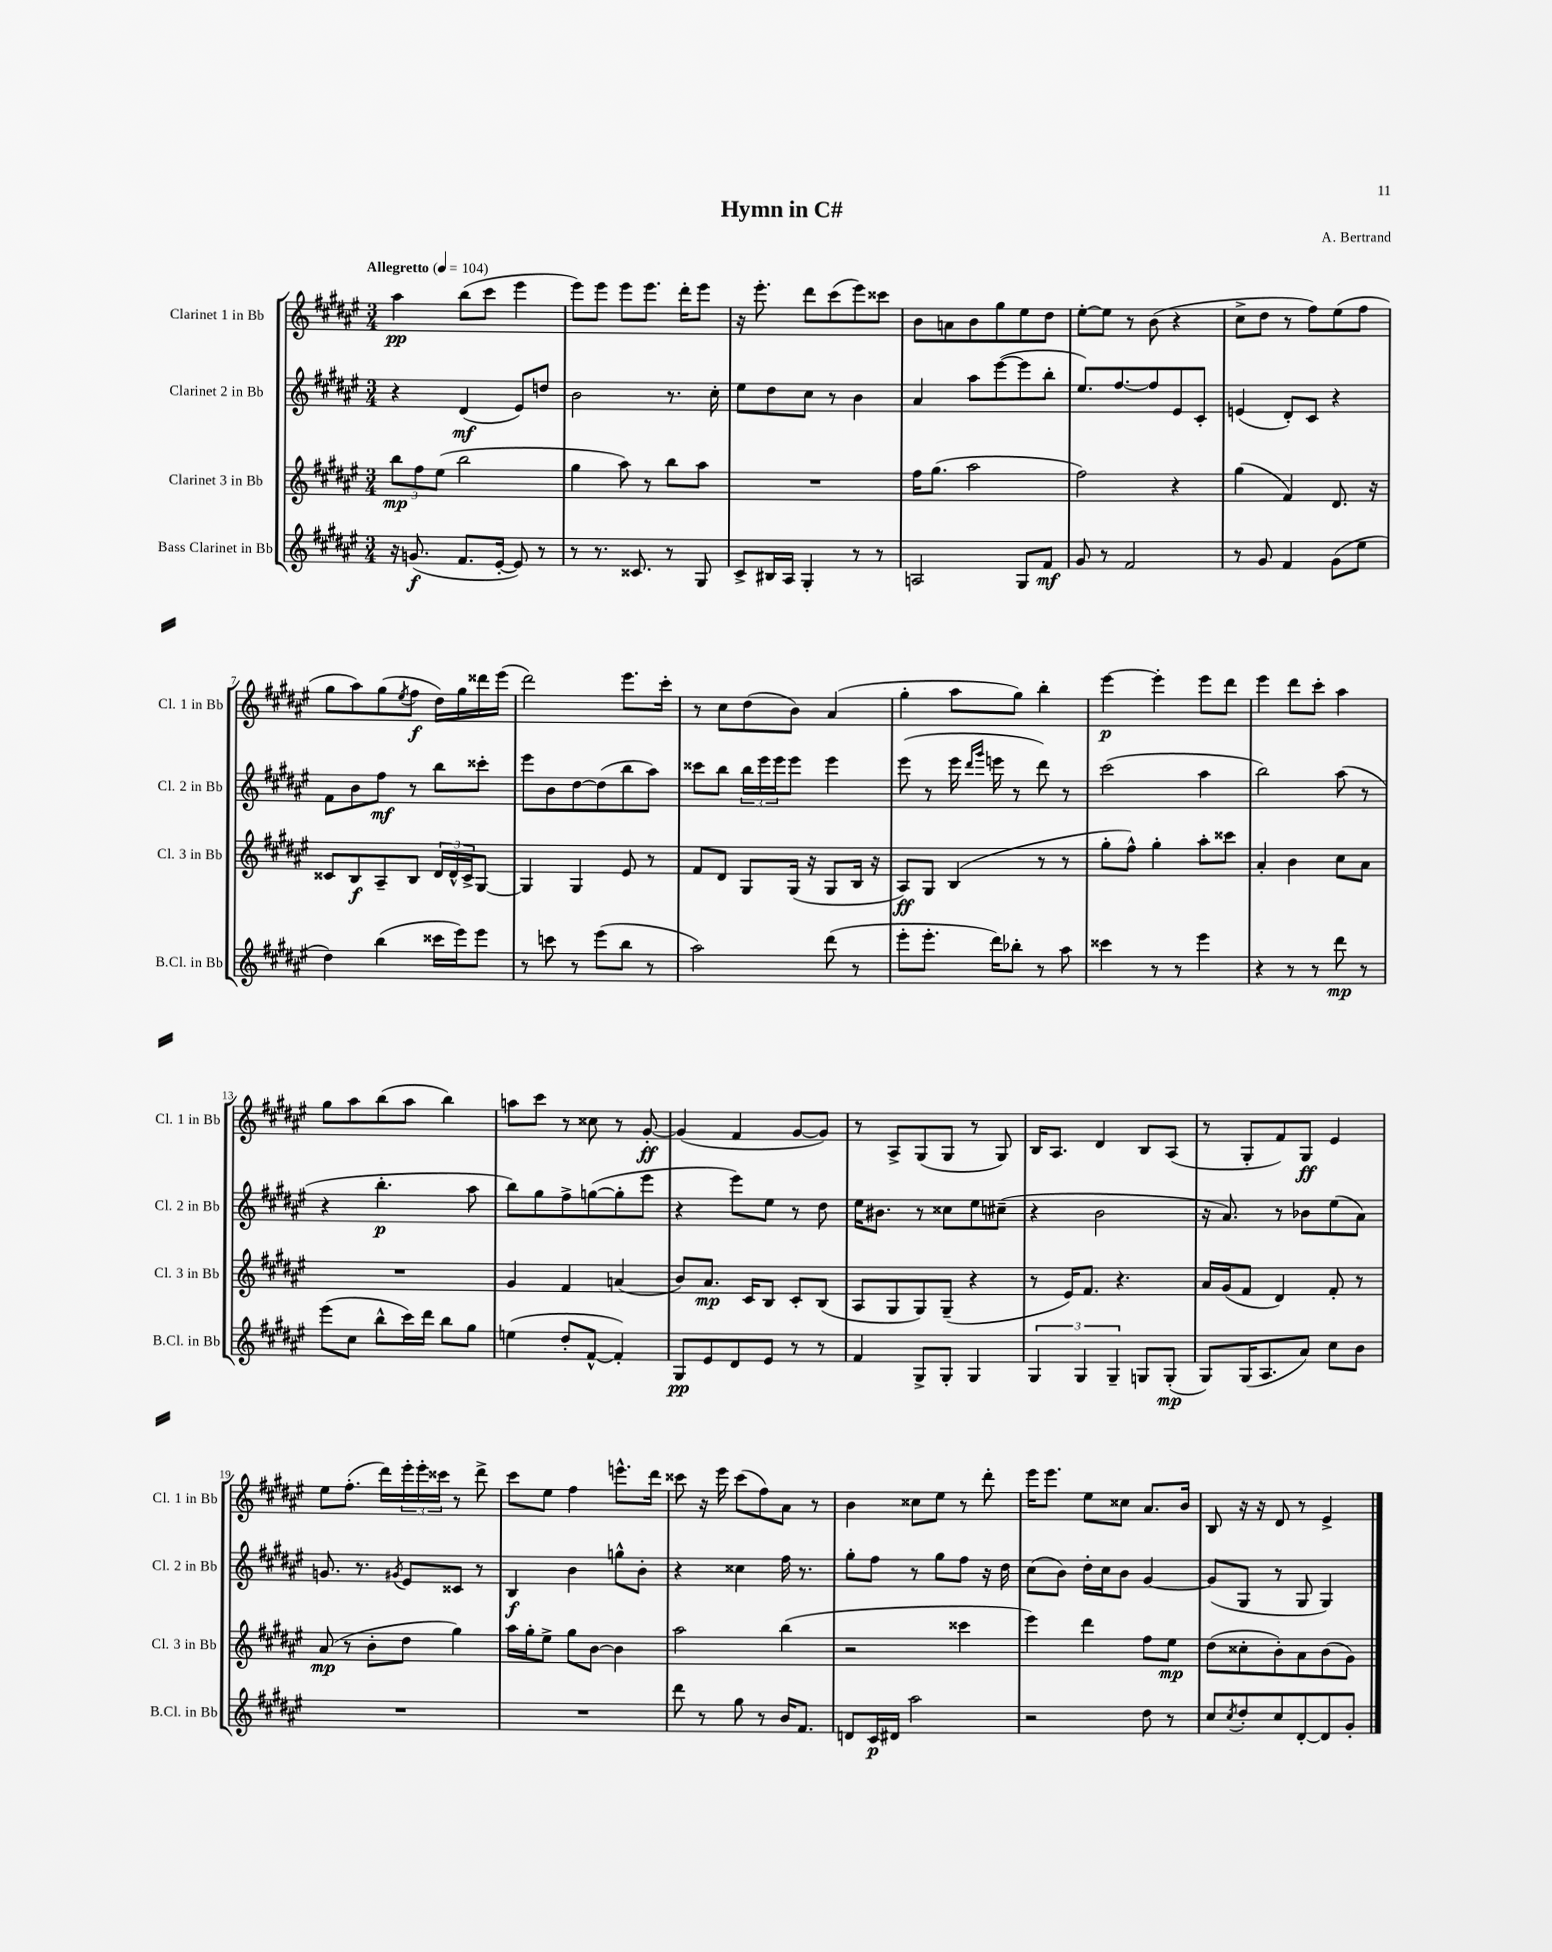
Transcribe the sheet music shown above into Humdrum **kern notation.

**kern	**dynam	**kern	**dynam	**kern	**dynam	**kern	**dynam
*part4	*part4	*part3	*part3	*part2	*part2	*part1	*part1
*staff4	*staff4	*staff3	*staff3	*staff2	*staff2	*staff1	*staff1
*I"Bass Clarinet in Bb	*	*I"Clarinet 3 in Bb	*	*I"Clarinet 2 in Bb	*	*I"Clarinet 1 in Bb	*
*I'B.Cl. in Bb	*	*I'Cl. 3 in Bb	*	*I'Cl. 2 in Bb	*	*I'Cl. 1 in Bb	*
*clefG2	*	*clefG2	*	*clefG2	*	*clefG2	*
*k[f#c#g#d#a#e#]	*	*k[f#c#g#d#a#e#]	*	*k[f#c#g#d#a#e#]	*	*k[f#c#g#d#a#e#]	*
*M3/4	*	*M3/4	*	*M3/4	*	*M3/4	*
*MM104	*	*MM104	*	*MM104	*	*MM104	*
=1	=1	=1	=1	=1	=1	=1	=1
!	!	!	!	!	!	!LO:TX:a:B:t=Allegretto	!
16r	.	12bb\L	mp	4r	.	4aa#\	pp
(8.gn/	f	.	.	.	.	.	.
.	.	12ff#\	.	.	.	.	.
.	.	(12ee#\J	.	.	.	.	.
8.f#/L	.	2bb\	.	(4d#/	mf	(8bb\L	.
.	.	.	.	.	.	8ccc#\J	.
[16e#'/Jk	.	.	.	.	.	.	.
8e#/])	.	.	.	8e#/L)	.	4eee#\	.
8r	.	.	.	8ddn/J	.	.	.
=2	=2	=2	=2	=2	=2	=2	=2
8r	.	4gg#\	.	2b\	.	8eee#\L)	.
8.r	.	.	.	.	.	8eee#\J	.
.	.	8aa#\)	.	.	.	8eee#\L	.
8.c##X/	.	.	.	.	.	.	.
.	.	8r	.	.	.	8.eee#\J	.
8r	.	8bb\L	.	8.r	.	.	.
.	.	.	.	.	.	16ddd#'\KL	.
8G#/	.	8aa#\J	.	.	.	8eee#\J	.
.	.	.	.	16cc#'\	.	.	.
=3	=3	=3	=3	=3	=3	=3	=3
8c#^/L	.	2.r	.	8ee#\L	.	16r	.
.	.	.	.	.	.	8.eee#'\	.
16B#X/L	.	.	.	8dd#\	.	.	.
16A#/JJ	.	.	.	.	.	.	.
4G#'/	.	.	.	8cc#\J	.	8ddd#\L	.
.	.	.	.	8r	.	(8ccc#\	.
8r	.	.	.	4b\	.	8eee#\)	.
8r	.	.	.	.	.	8ccc##X\J	.
=4	=4	=4	=4	=4	=4	=4	=4
2An/	.	16ff#\KL	.	4a#/	.	8b\L	.
.	.	(8.gg#\J	.	.	.	.	.
.	.	.	.	.	.	8an\	.
.	.	2aa#\	.	8aa#\L	.	8b\	.
.	.	.	.	([8eee#\	.	8gg#\	.
8G#/L	.	.	.	8eee#\]	.	8ee#\	.
8f#/J	mf	.	.	8bb'\J	.	8dd#\J	.
=5	=5	=5	=5	=5	=5	=5	=5
8g#/	.	2ff#\)	.	8.ee#/L)	.	[8ee#'\L	.
8r	.	.	.	.	.	8ee#\J]	.
.	.	.	.	[8.ff#/	.	.	.
2f#/	.	.	.	.	.	8r	.
.	.	.	.	8ff#/]	.	(8b\	.
.	.	4r	.	8e#/	.	4r	.
.	.	.	.	8c#'/J	.	.	.
=6	=6	=6	=6	=6	=6	=6	=6
8r	.	(4gg#\	.	(4en/	.	8cc#^\L	.
8g#/	.	.	.	.	.	8dd#\J	.
4f#/	.	4f#/)	.	8d#'/L)	.	8r	.
.	.	.	.	8c#/J	.	8ff#\L)	.
(8g#\L	.	8.d#/	.	4r	.	(8ee#\	.
8ee#\J	.	.	.	.	.	8ff#\J	.
.	.	16r	.	.	.	.	.
!!LO:LB:g=z
=7	=7	=7	=7	=7	=7	=7	=7
4dd#\)	.	8c##X/L	.	8f#\L	.	8gg#\L	.
.	.	8B/	f	8b\	.	8aa#\)	.
(4bb\	.	8A#~/	.	8ff#\J	mf	(8gg#\	.
.	.	.	.	.	.	8qee#/	.
.	.	8B/J	.	8r	.	8ff#\J	f
16ccc##X\LL	.	24d#/LL	.	8bb\L	.	16dd#\LL)	.
.	.	24d#^^/	.	.	.	.	.
16eee#\J)	.	.	.	.	.	16gg#\	.
.	.	24c##^/J	.	.	.	.	.
8eee#\J	.	[8G#/J	.	8ccc##X'\J	.	16ddd##X\	.
.	.	.	.	.	.	(16eee#\JJ	.
=8	=8	=8	=8	=8	=8	=8	=8
8r	.	4G#/]	.	8eee#\L	.	2ddd#\)	.
8cccn\	.	.	.	8b\	.	.	.
8r	.	4G#/	.	[8dd#\	.	.	.
(8eee#\L	.	.	.	(8dd#\]	.	.	.
8bb\J	.	8e#/	.	8bb\	.	8.eee#\L	.
8r	.	8r	.	8aa#\J)	.	.	.
.	.	.	.	.	.	16ccc#'\Jk	.
=9	=9	=9	=9	=9	=9	=9	=9
2aa#\)	.	8f#/L	.	8ccc##X\L	.	8r	.
.	.	8d#/J	.	8bb\J	.	8cc#\L	.
.	.	8G#/L	.	24bb\LL	.	(8dd#\	.
.	.	.	.	24eee#\	.	.	.
.	.	.	.	24eee#\J	.	.	.
.	.	(16G#/Jk	.	8eee#\J	.	8b\J)	.
.	.	16r	.	.	.	.	.
(8ddd#\	.	8G#/L	.	4eee#\	.	(4a#/	.
8r	.	16B/Jk	.	.	.	.	.
.	.	16r	.	.	.	.	.
=10	=10	=10	=10	=10	=10	=10	=10
8eee#'\L	.	8A#/L)	ff	(8eee#\	.	4gg#'\	.
8.eee#'\J	.	8G#/J	.	8r	.	.	.
.	.	(4B/	.	16eee#\	.	8aa#\L	.
.	.	.	.	16qqddd#/LL	.	.	.
.	.	.	.	16qqggg#/JJ	.	.	.
16ddd#\KL)	.	.	.	16eeen\	.	.	.
8bb-X'\J	.	.	.	8r	.	8gg#\J)	.
8r	.	8r	.	8ddd#\)	.	4bb'\	.
8aa#\	.	8r	.	8r	.	.	.
=11	=11	=11	=11	=11	=11	=11	=11
4ccc##X\	.	8gg#'\L	.	(2ccc#\	.	[4eee#\	p
.	.	8ff#^^\J)	.	.	.	.	.
8r	.	4gg#'\	.	.	.	4eee#'\]	.
8r	.	.	.	.	.	.	.
4eee#\	.	8aa#'\L	.	4aa#\	.	8eee#\L	.
.	.	8ccc##X\J	.	.	.	8ddd#\J	.
=12	=12	=12	=12	=12	=12	=12	=12
4r	.	4a#'/	.	2bb\)	.	4eee#\	.
8r	.	4b\	.	.	.	8ddd#\L	.
8r	.	.	.	.	.	8ccc#'\J	.
8ddd#\	mp	8cc#\L	.	(8aa#\	.	4aa#\	.
8r	.	8a#\J	.	8r	.	.	.
!!LO:LB:g=z
=13	=13	=13	=13	=13	=13	=13	=13
(8eee#\L	.	2.r	.	4r	.	8gg#\L	.
8cc#\J	.	.	.	.	.	8aa#\	.
8bb^^\L	.	.	.	4.bb'\	p	(8bb\	.
16ccc#\L)	.	.	.	.	.	8aa#\J	.
16ddd#\JJ	.	.	.	.	.	.	.
8bb\L	.	.	.	.	.	4bb\)	.
8gg#\J	.	.	.	8aa#\	.	.	.
=14	=14	=14	=14	=14	=14	=14	=14
(4een\	.	4g#/	.	8bb\L)	.	8aan\L	.
.	.	.	.	8gg#\	.	8ccc#\J	.
8dd#'/L	.	4f#/	.	8ff#^\	.	8r	.
[8f#^^/J	.	.	.	([8ggn\	.	8cc##X\	.
4f#'/])	.	(4an/	.	8gg'\]	.	8r	.
.	.	.	.	8eee#\J	.	[8g#'/	ff
=15	=15	=15	=15	=15	=15	=15	=15
8G#/L	pp	8b/L)	.	4r	.	(4g#/]	.
8e#/	.	8.a#/J	mp	.	.	.	.
8d#/	.	.	.	8eee#\L)	.	4f#/	.
.	.	16c#/KL	.	.	.	.	.
8e#/J	.	8B/J	.	8ee#\J	.	.	.
8r	.	8c#'/L	.	8r	.	[8g#/L	.
8r	.	(8B/J	.	8dd#\	.	8g#/J])	.
=16	=16	=16	=16	=16	=16	=16	=16
4f#/	.	8A#/L	.	16ee#\KL	.	8r	.
.	.	.	.	8.b#X\J	.	.	.
.	.	8G#/	.	.	.	8A#^/L	.
8G#^/L	.	8G#/)	.	8r	.	(8G#/	.
8G#'/J	.	(8G#~/J	.	8cc##X\L	.	8G#/J	.
4G#/	.	4r	.	8ee#\	.	8r	.
.	.	.	.	(8cc#X~\J	.	8G#/)	.
=17	=17	=17	=17	=17	=17	=17	=17
6G#/	.	8r	.	4r	.	16B/KL	.
.	.	.	.	.	.	8.A#/J	.
.	.	16e#/KL)	.	.	.	.	.
6G#/	.	.	.	.	.	.	.
.	.	8.f#/J	.	.	.	.	.
.	.	.	.	2b\	.	4d#/	.
6G#~/	.	.	.	.	.	.	.
.	.	4.r	.	.	.	.	.
8Gn/L	.	.	.	.	.	8B/L	.
(8G'/J	mp	.	.	.	.	(8A#/J	.
=18	=18	=18	=18	=18	=18	=18	=18
8G#/L)	.	16a#/LL	.	16r	.	8r	.
.	.	(16g#/J	.	8.a#/)	.	.	.
(16G#/K	.	8f#/J	.	.	.	8G#'/L	.
8.A#/	.	.	.	.	.	.	.
.	.	4d#/)	.	8r	.	8f#/)	.
8a#/J)	.	.	.	8b-X\L	.	8G#/J	ff
8cc#\L	.	8f#'/	.	(8ee#\	.	4e#/	.
8b\J	.	8r	.	8a#\J)	.	.	.
!!LO:LB:g=z
=19	=19	=19	=19	=19	=19	=19	=19
2.r	.	(8a#/	mp	8.gn/	.	8ee#\L	.
.	.	8r	.	.	.	(8.ff#'\J	.
.	.	.	.	8.r	.	.	.
.	.	8b'\L	.	.	.	.	.
.	.	.	.	.	.	16ddd#\LL)	.
.	.	.	.	8qg#X/	.	.	.
.	.	8dd#\J	.	8e#/L	.	24eee#'\	.
.	.	.	.	.	.	24eee#'\	.
.	.	.	.	.	.	24ccc##X\JJ	.
.	.	4gg#\)	.	8c##X/J	.	8r	.
.	.	.	.	8r	.	8ddd#^\	.
=20	=20	=20	=20	=20	=20	=20	=20
2.r	.	16aa#\LL	.	4B/	f	8ccc#\L	.
.	.	16gg#'\J	.	.	.	.	.
.	.	8ee#^\J	.	.	.	8ee#\J	.
.	.	8gg#\L	.	4b\	.	4ff#\	.
.	.	[8b\J	.	.	.	.	.
.	.	4b\]	.	8ggn^^\L	.	8.eeen^^\L	.
.	.	.	.	8b'\J	.	.	.
.	.	.	.	.	.	16ddd#\Jk	.
=21	=21	=21	=21	=21	=21	=21	=21
8ddd#\	.	2aa#\	.	4r	.	8ccc##X\	.
8r	.	.	.	.	.	16r	.
.	.	.	.	.	.	16eee#\	.
8gg#\	.	.	.	4cc##X\	.	(8ccc##\L	.
8r	.	.	.	.	.	8ff#\)	.
16b/KL	.	(4bb\	.	16ff#\	.	8a#\J	.
8.f#/J	.	.	.	8.r	.	.	.
.	.	.	.	.	.	8r	.
=22	=22	=22	=22	=22	=22	=22	=22
8dn/L	.	2r	.	8gg#'\L	.	4b\	.
16c#/L	p	.	.	8ff#\J	.	.	.
16d#X/JJ	.	.	.	.	.	.	.
2aa#\	.	.	.	8r	.	8cc##X\L	.
.	.	.	.	8gg#\L	.	8ee#\J	.
.	.	4ccc##X\	.	8ff#\J	.	8r	.
.	.	.	.	16r	.	8ddd#'\	.
.	.	.	.	16dd#\	.	.	.
=23	=23	=23	=23	=23	=23	=23	=23
2r	.	4eee#\)	.	(8cc#\L	.	16eee#\KL	.
.	.	.	.	.	.	8.eee#\J	.
.	.	.	.	8b\J)	.	.	.
.	.	4ddd#\	.	16dd#'\LL	.	8ee#\L	.
.	.	.	.	16cc#\J	.	.	.
.	.	.	.	8b\J	.	8cc##X\J	.
8dd#\	.	8ff#\L	.	[4g#/	.	8.a#/L	.
8r	.	8ee#\J	mp	.	.	.	.
.	.	.	.	.	.	16b/Jk	.
=24	=24	=24	=24	=24	=24	=24	=24
8cc#/L	.	(8dd#\L	.	(8g#/L]	.	8B/	.
8qcc#/	.	.	.	.	.	.	.
8dd#'/	.	8cc##X'\	.	8G#/J	.	16r	.
.	.	.	.	.	.	16r	.
8cc#/	.	8b'\)	.	8r	.	8d#/	.
[8d#'/	.	8a#\	.	8G#/	.	8r	.
8d#/]	.	(8b\	.	4G#/)	.	4e#^/	.
8g#'/J	.	8g#\J)	.	.	.	.	.
==	==	==	==	==	==	==	==
*-	*-	*-	*-	*-	*-	*-	*-
